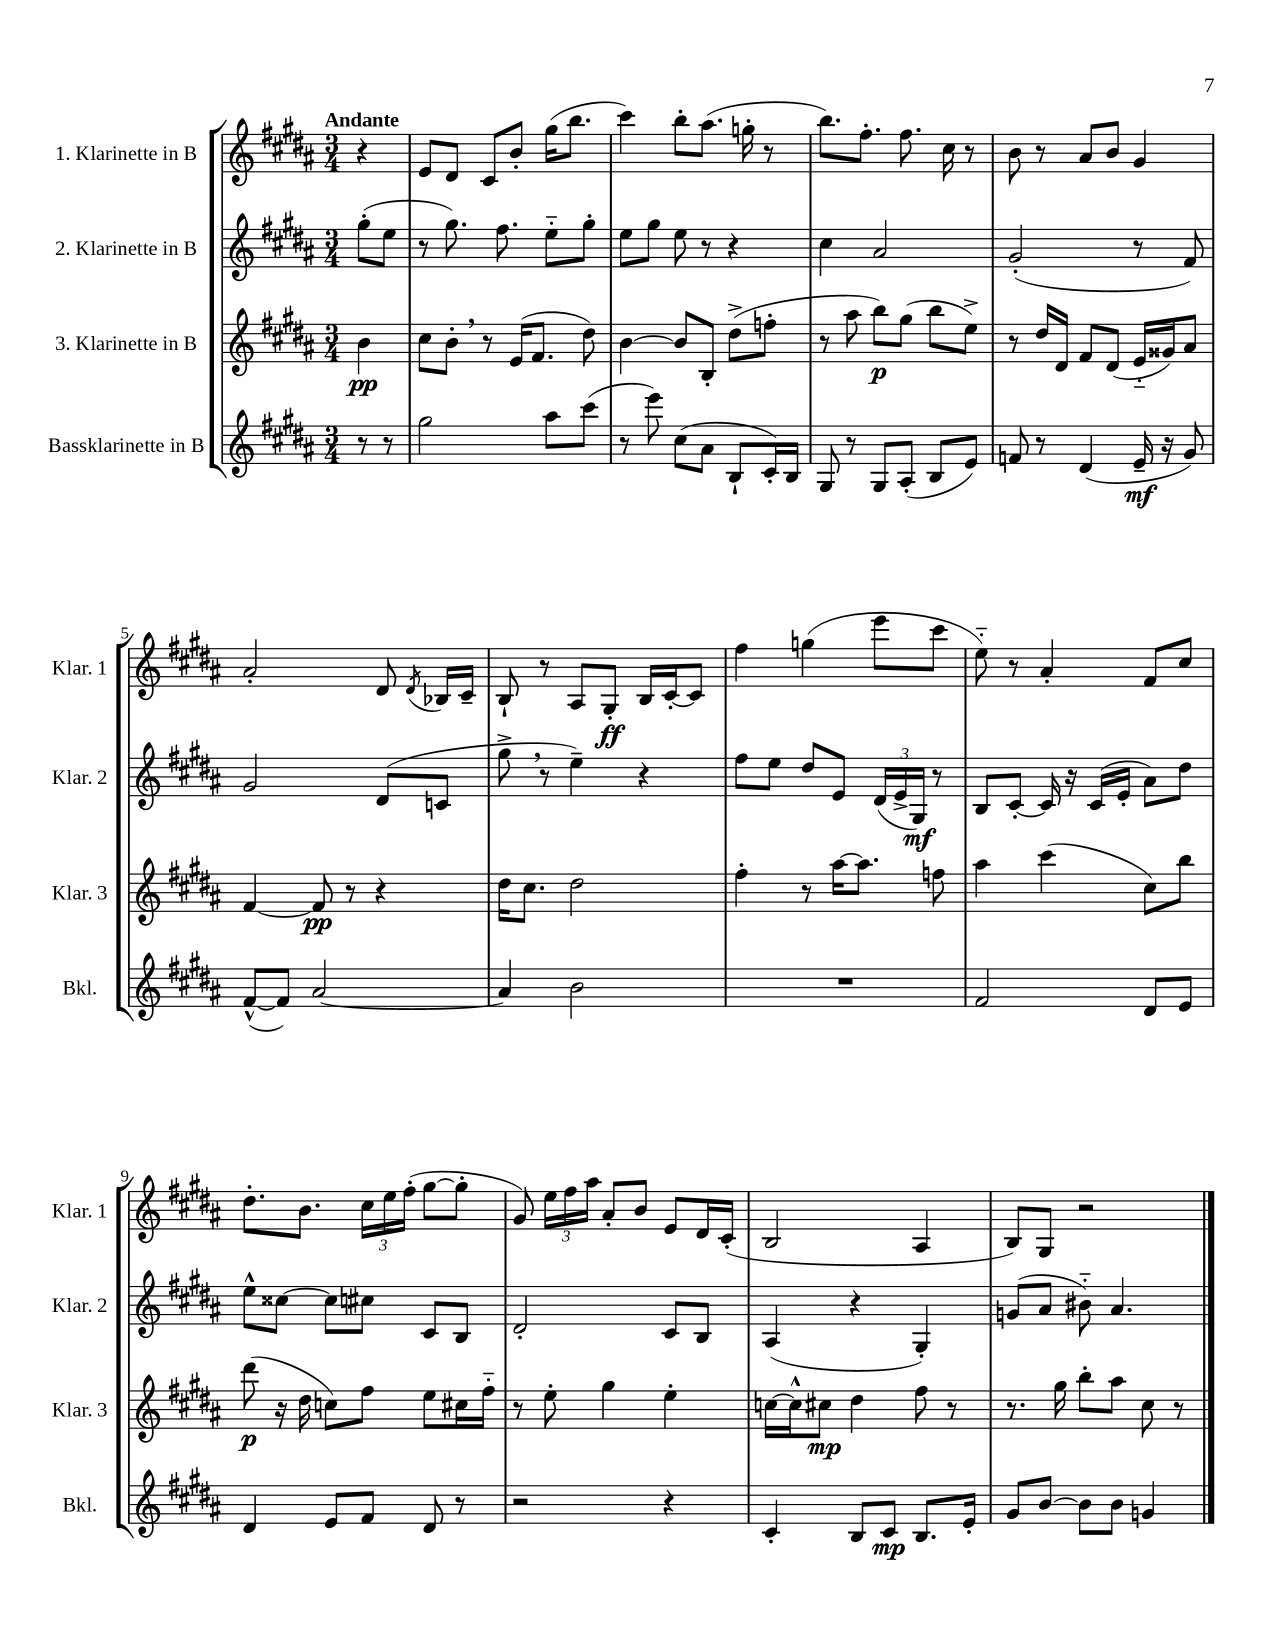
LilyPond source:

<<
\new StaffGroup <<
\new Staff = "s0" \with { instrumentName = "1. Klarinette in B" shortInstrumentName = "Klar. 1" } {
    \clef treble \key b \major \numericTimeSignature \time 3/4 \partial 4 \tempo "Andante"
    \autoBeamOff r4 |
    e'8[ dis'8] cis'8[ b'8]-. gis''16[( b''8.] |
    cis'''4) b''8[-. ais''8.]( g''16-. r8 |
    b''8.[) fis''8.]-. fis''8. cis''16 r8 |
    b'8 r8 ais'8[ b'8] gis'4 |
    ais'2-. dis'8 \acciaccatura { dis'8 } bes16[ cis'16]-- |
    b8-! r8 ais8[ gis8]-.\ff b16[ cis'16~-. cis'8] |
    fis''4 g''4( e'''8[ cis'''8] |
    e''8-_) r8 ais'4-. fis'8[ cis''8] |
    dis''8.[-. b'8.] \tuplet 3/2 { cis''16[ e''16 fis''16]-.( } gis''8[~ gis''8]-. |
    gis'8) \tuplet 3/2 { e''16[ fis''16 ais''16] } ais'8[-. b'8] e'8[ dis'16 cis'16]-.( |
    b2 ais4 |
    b8[) gis8] r2 \bar "|." |
}
\new Staff = "s1" \with { instrumentName = "2. Klarinette in B" shortInstrumentName = "Klar. 2" } {
    \clef treble \key b \major \numericTimeSignature \time 3/4 \partial 4
    \autoBeamOff gis''8[-.( e''8] |
    r8 gis''8.) fis''8. e''8[-_ gis''8]-. |
    e''8[ gis''8] e''8 r8 r4 |
    cis''4 ais'2 |
    gis'2-.( r8 fis'8) |
    gis'2 dis'8[( c'8] |
    gis''8-> \breathe r8 e''4--) r4 |
    fis''8[ e''8] dis''8[ e'8] \tuplet 3/2 { dis'16[( e'16-> gis16]\mf) } r8 |
    b8[ cis'8]~-. cis'16 r16 cis'16[( e'16]-. ais'8[) dis''8] |
    e''8[-^ cisis''8]~ cisis''8[ cis''8] cis'8[ b8] |
    dis'2-. cis'8[ b8] |
    ais4( r4 gis4-.) |
    g'8[( ais'8] bis'8-_) ais'4. \bar "|." |
}
\new Staff = "s2" \with { instrumentName = "3. Klarinette in B" shortInstrumentName = "Klar. 3" } {
    \clef treble \key b \major \numericTimeSignature \time 3/4 \partial 4
    \autoBeamOff b'4\pp |
    cis''8[ b'8]-. \breathe r8 e'16[( fis'8.] dis''8) |
    b'4~ b'8[ b8]-. dis''8[->( f''8]-. |
    r8 ais''8 b''8[\p) gis''8]( b''8[ e''8]->) |
    r8 dis''16[ dis'16] fis'8[ dis'8]( e'16[-_ gisis'16) ais'8] |
    fis'4~ fis'8\pp r8 r4 |
    dis''16[ cis''8.] dis''2 |
    fis''4-. r8 ais''16[~ ais''8.] f''8 |
    ais''4 cis'''4( cis''8[) b''8] |
    dis'''8\p( r16 dis''16 c''8[) fis''8] e''8[ cis''16 fis''16]-_ |
    r8 e''8-. gis''4 e''4-. |
    c''16[~ c''16-^ cis''8]\mp dis''4 fis''8 r8 |
    r8. gis''16 b''8[-. ais''8] cis''8 r8 \bar "|." |
}
\new Staff = "s3" \with { instrumentName = "Bassklarinette in B" shortInstrumentName = "Bkl." } {
    \clef treble \key b \major \numericTimeSignature \time 3/4 \partial 4
    \autoBeamOff r8 r8 |
    gis''2 ais''8[ cis'''8]( |
    r8 e'''8) cis''8[( ais'8] b8[-! cis'16-.) b16] |
    gis8 r8 gis8[ ais8]-.( b8[ e'8]) |
    f'8 r8 dis'4( e'16--\mf r16 gis'8) |
    fis'8[~-^( fis'8]) ais'2~ |
    ais'4 b'2 |
    R2. |
    fis'2 dis'8[ e'8] |
    dis'4 e'8[ fis'8] dis'8 r8 |
    r2 r4 |
    cis'4-. b8[ cis'8]\mp b8.[ e'16]-. |
    gis'8[ b'8]~ b'8[ b'8] g'4 \bar "|." |
}
>>
>>
